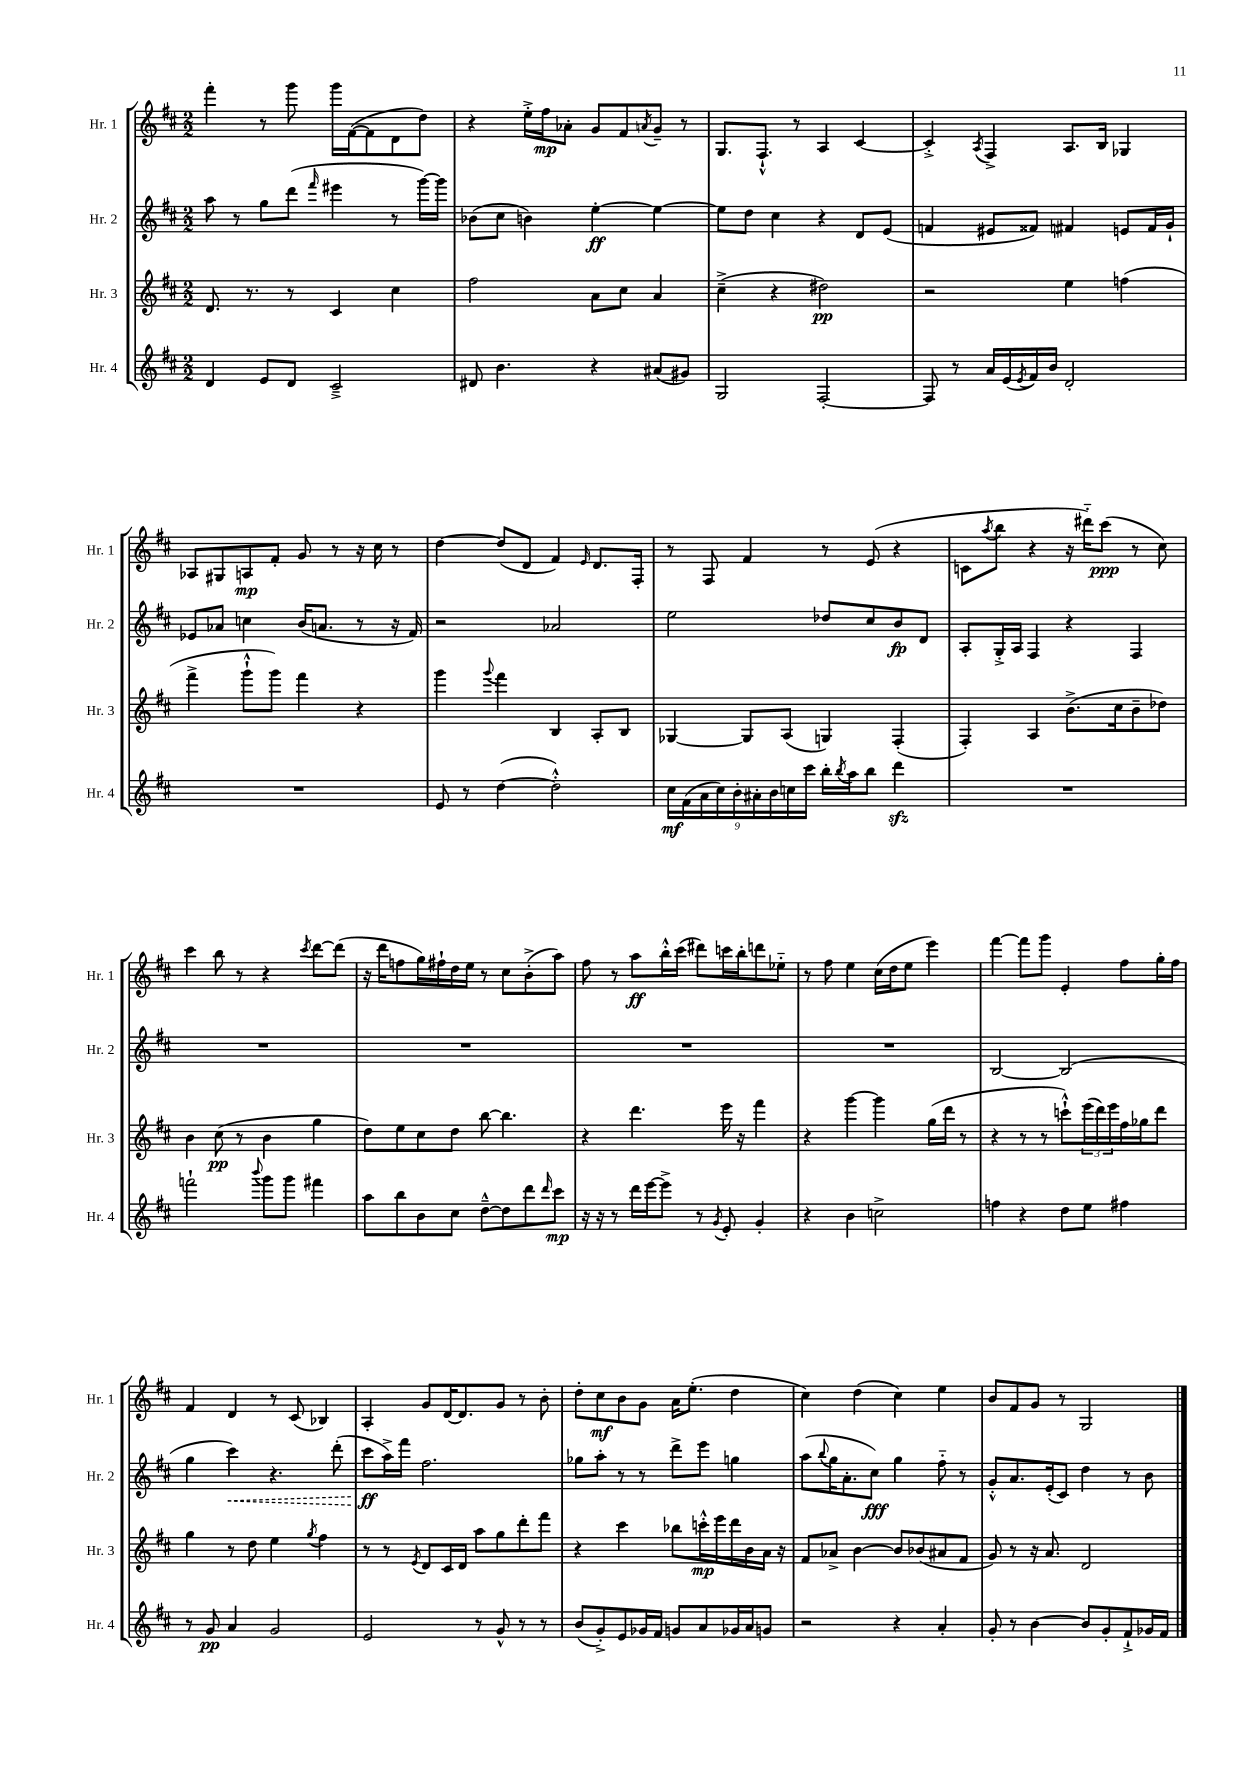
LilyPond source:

<<
\new StaffGroup <<
\new Staff = "s0" \with { instrumentName = "Hr. 1" shortInstrumentName = "Hr. 1" } {
    \clef treble \key d \major \numericTimeSignature \time 2/2
    fis'''4-. r8 g'''8 g'''16 fis'16~( fis'8 d'8 d''8) |
    r4 e''16-.-> fis''16\mp aes'8-. g'8 fis'8 \acciaccatura { a'8 } g'8-- r8 |
    g8. fis8.-!-^ r8 a4 cis'4~ |
    cis'4-.-> \acciaccatura { a8 } fis4-> a8. b16 ges4 |
    aes8 gis8 a8\mp fis'8-. g'8 r8 r16 cis''16 r8 |
    d''4~ d''8( d'8 fis'4) \grace { e'16 } d'8. fis16-. |
    r8 fis8 fis'4 r8 e'8( r4 |
    c'8 \acciaccatura { a''8 } b''8 r4 r16 dis'''16-_) cis'''8\ppp( r8 cis''8) |
    cis'''4 b''8 r8 r4 \acciaccatura { cis'''8 } d'''8~ d'''8( |
    r16 d'''16 f''8 g''16) fis''16-! d''16 e''16 r8 cis''8 b'8-.->( a''8) |
    fis''8 r8 a''8\ff b''16-.-^ cis'''16( dis'''8) c'''16 b''16-. d'''8 ees''8-_ |
    r8 fis''8 e''4 cis''16( d''16 e''8 e'''4) |
    fis'''4~ fis'''8 g'''8 e'4-. fis''8 g''16-. fis''16 |
    fis'4 d'4 r8 cis'8( bes4) |
    a4-. g'8 d'16~ d'8. g'8 r8 b'8-. |
    d''8-. cis''8\mf b'8 g'8 a'16 e''8.-.( d''4 |
    cis''4) d''4( cis''4) e''4 |
    b'8 fis'8 g'8 r8 g2 \bar "|." |
}
\new Staff = "s1" \with { instrumentName = "Hr. 2" shortInstrumentName = "Hr. 2" } {
    \clef treble \key d \major \numericTimeSignature \time 2/2
    a''8 r8 g''8 d'''8( \grace { fis'''16 } eis'''4 r8 g'''16~) g'''16 |
    bes'8( cis''8 b'4) e''4~-.\ff e''4~ |
    e''8 d''8 cis''4 r4 d'8 e'8( |
    f'4 eis'8 fisis'8) fis'4 e'8 fis'16 g'16-! |
    ees'8 aes'8 c''4 b'16( a'8. r8 r16 fis'16) |
    r2 aes'2 |
    e''2 des''8 cis''8 b'8\fp d'8 |
    a8-. g16-.-> a16 fis4 r4 fis4 |
    R1 |
    R1 |
    R1 |
    R1 |
    b2~ b2( |
    g''4 \once \override Hairpin.style = #'dashed-line cis'''4\<) r4. d'''8-.( |
    cis'''8\ff\! a''16->) fis'''16 fis''2. |
    ges''8 a''8-. r8 r8 d'''8-> e'''8 g''4 |
    a''8( \appoggiatura { b''8 } g''16 a'8.-. cis''8\fff) g''4 fis''8-_ r8 |
    g'8-.-^ a'8. e'16-.( cis'8) d''4 r8 b'8 \bar "|." |
}
\new Staff = "s2" \with { instrumentName = "Hr. 3" shortInstrumentName = "Hr. 3" } {
    \clef treble \key d \major \numericTimeSignature \time 2/2
    d'8. r8. r8 cis'4 cis''4 |
    fis''2 a'8 cis''8 a'4 |
    cis''4--->( r4 dis''2\pp) |
    r2 e''4 f''4( |
    fis'''4-> g'''8-!-^ g'''8) fis'''4 r4 |
    g'''4 \appoggiatura { g'''8 } fis'''4 b4 a8-. b8 |
    ges4~ ges8 a8( g4) fis4-.( |
    fis4-.) a4 b'8.->( cis''16 b'8-- des''8) |
    b'4 cis''8\pp( r8 b'4 g''4 |
    d''8) e''8 cis''8 d''8 b''8~ b''4. |
    r4 d'''4. e'''16 r16 fis'''4 |
    r4 g'''4~ g'''4 g''16( d'''16 r8 |
    r4 r8 r8 c'''8-!-^) \tuplet 3/2 { e'''16( d'''16) e'''16 } fis''16 ges''16 d'''8 |
    g''4 r8 d''8 e''4 \acciaccatura { g''8 } fis''4 |
    r8 r8 \acciaccatura { e'8 } d'8 cis'16 d'16 a''8 g''8 d'''8-. fis'''8 |
    r4 cis'''4 bes''8 c'''16-.-^\mp e'''16 d'''16 b'16 a'16 r16 |
    fis'8 aes'8-> b'4~ b'8 bes'8( ais'8 fis'8 |
    g'8) r8 r16 a'8. d'2 \bar "|." |
}
\new Staff = "s3" \with { instrumentName = "Hr. 4" shortInstrumentName = "Hr. 4" } {
    \clef treble \key d \major \numericTimeSignature \time 2/2
    d'4 e'8 d'8 cis'2---> |
    dis'8 b'4. r4 ais'8( gis'8) |
    g2 fis2~-. |
    fis8 r8 a'16 e'16( \acciaccatura { e'8 } fis'16) b'16 d'2-. |
    R1 |
    e'8 r8 d''4~( d''2-.-^) |
    \tuplet 9/8 { cis''16\mf fis'16( a'16 cis''16) b'16-. ais'16-. b'16 c''16 cis'''16 } b''16-. \acciaccatura { b''8 } a''16 b''8 d'''4\sfz |
    R1 |
    f'''2-! \appoggiatura { b'''8 } g'''8 g'''8 fis'''4 |
    a''8 b''8 b'8 cis''8 d''8~---^ d''8 d'''8 \grace { d'''16 } cis'''8\mp |
    r16 r16 r8 d'''16 e'''16~ e'''8-> r8 \acciaccatura { g'8 } e'8-. g'4-. |
    r4 b'4 c''2-> |
    f''4 r4 d''8 e''8 fis''4 |
    r8 g'8\pp a'4 g'2 |
    e'2 r8 g'8-^ r8 r8 |
    b'8( g'8-.->) e'8 ges'16 fis'16 g'8 a'8 ges'16 a'16 g'8 |
    r2 r4 a'4-. |
    g'8-. r8 b'4~ b'8 g'8-. fis'8-!-> ges'16 fis'16 \bar "|." |
}
>>
>>
\layout { \context { \Score \remove "Bar_number_engraver" } }
